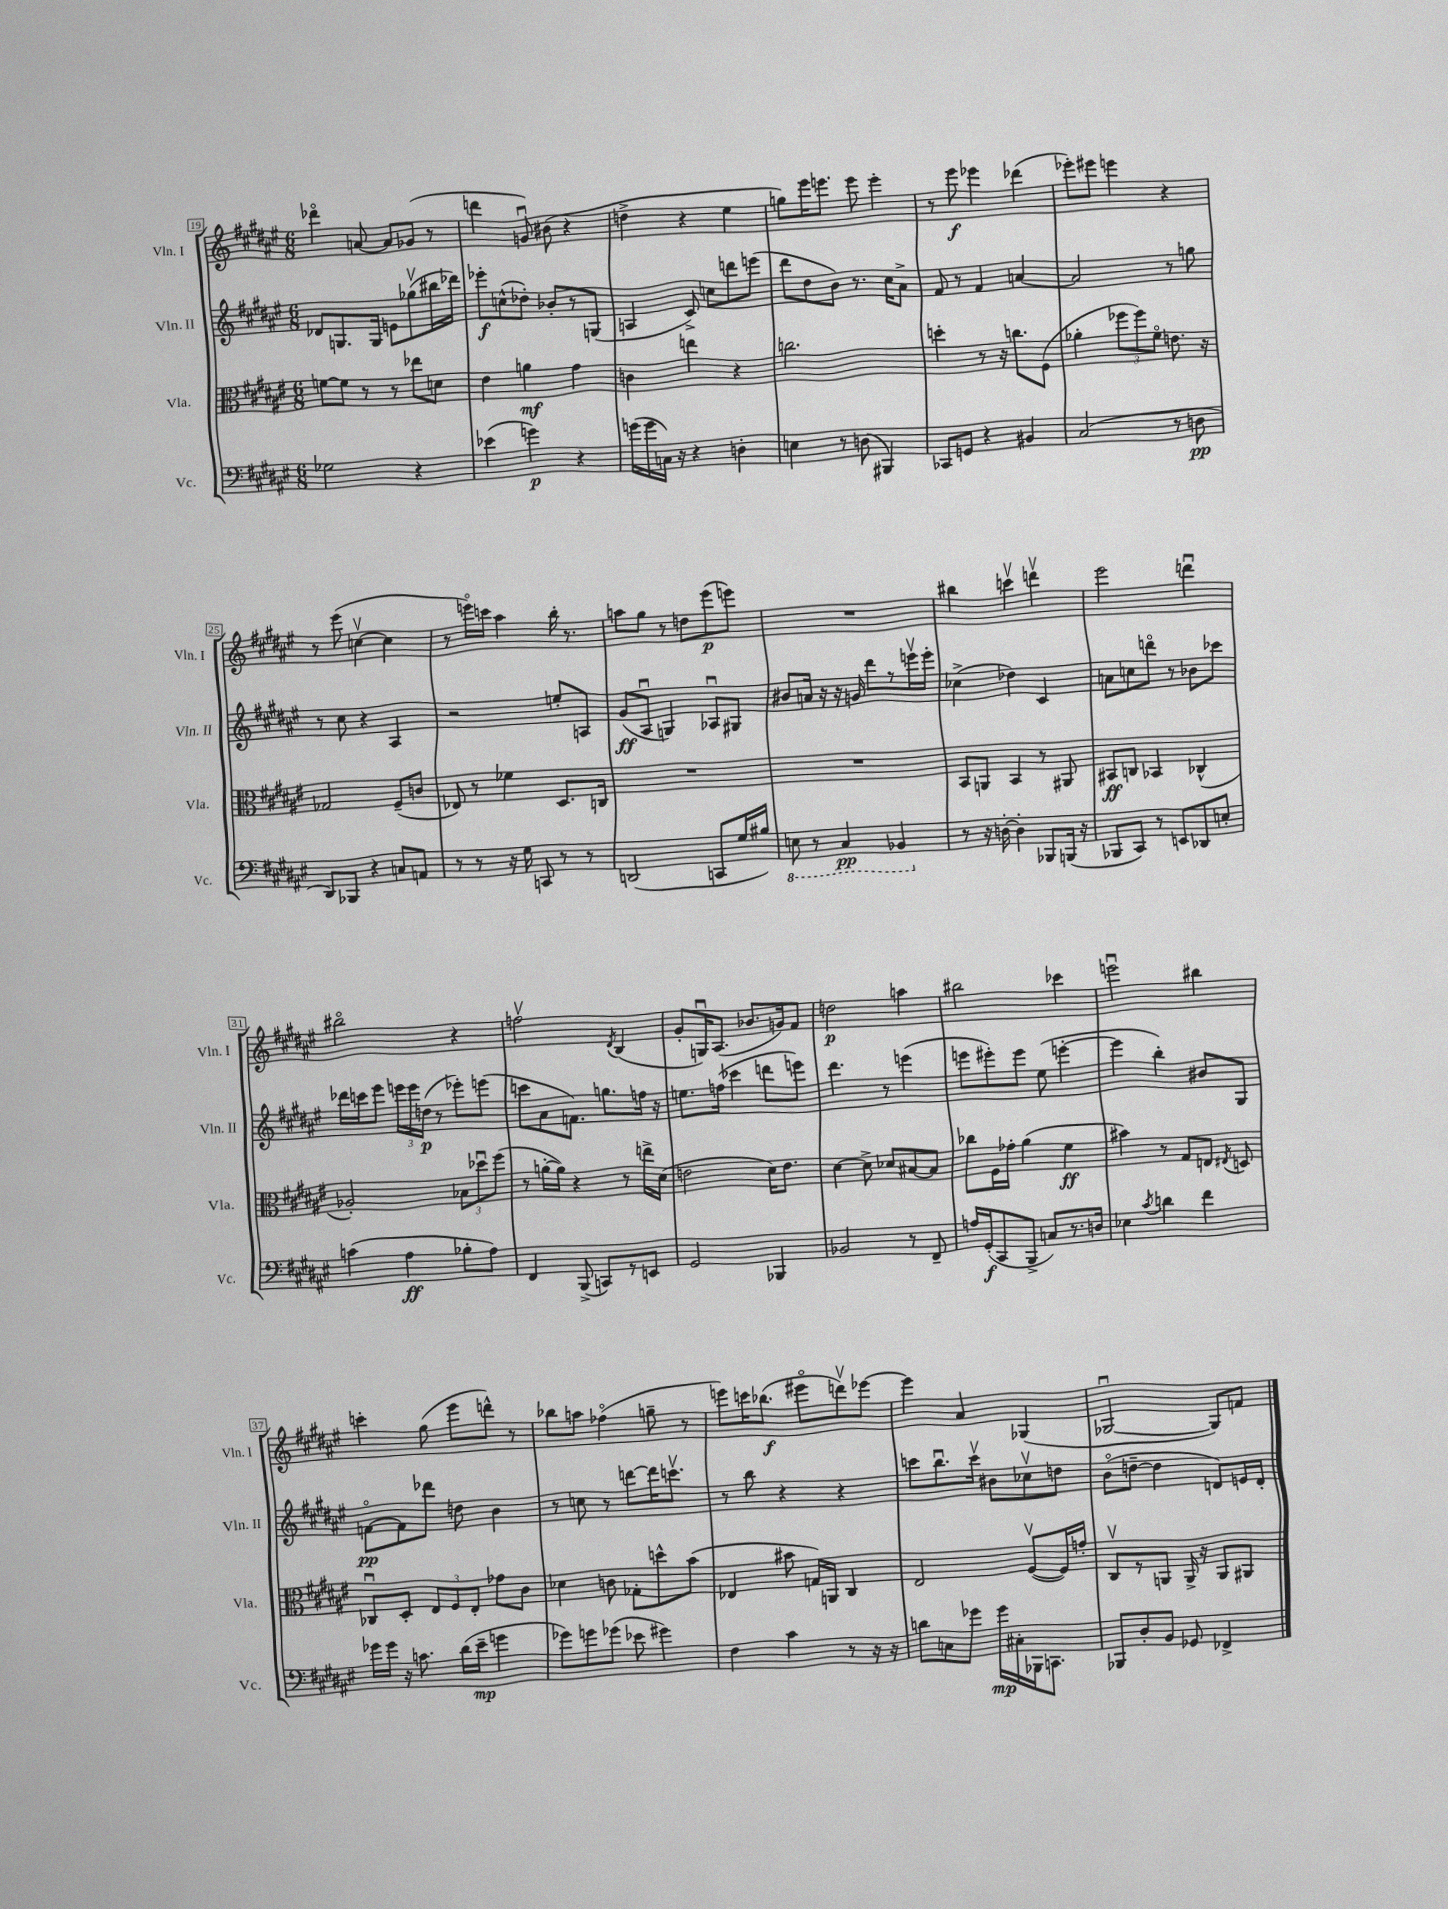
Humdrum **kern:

**kern	**dynam	**kern	**dynam	**kern	**dynam	**kern	**dynam
*part4	*part4	*part3	*part3	*part2	*part2	*part1	*part1
*staff4	*staff4	*staff3	*staff3	*staff2	*staff2	*staff1	*staff1
*I"Vc.	*	*I"Vla.	*	*I"Vln. II	*	*I"Vln. I	*
*I'Vc.	*	*I'Vla.	*	*I'Vln. II	*	*I'Vln. I	*
*clefF4	*	*clefC3	*	*clefG2	*	*clefG2	*
*k[f#c#g#d#a#e#]	*	*k[f#c#g#d#a#e#]	*	*k[f#c#g#d#a#e#]	*	*k[f#c#g#d#a#e#]	*
*M6/8	*	*M6/8	*	*M6/8	*	*M6/8	*
=19	=19	=19	=19	=19	=19	=19	=19
2G-X\	.	[8fn\L	.	8d-X/L	.	4ddd-X\	.
.	.	8f\J]	.	8.Gn/	.	.	.
.	.	8r	.	.	.	[8an/	.
.	.	.	.	16G/Jk	.	.	.
.	.	8r	.	8en\L	.	8a/L]	.
4r	.	8ee-X\L	.	(8gg-Xv\	.	(8g-X/J	.
.	.	8dn\J	.	16bb#X\L	.	8r	.
.	.	.	.	16ddd-X\JJ)	.	.	.
=20	=20	=20	=20	=20	=20	=20	=20
(4e-X\	.	4e#\	.	8eee-X'\L	f	4dddn\	.
.	.	.	.	(8ccn^^\	.	.	.
4gn\)	p	4an\	mf	8dd-X'\J)	.	8gnu/)	.
.	.	.	.	8b-X'/L	.	(8b#X\	.
4r	.	4g#\	.	8r	.	4r	.
.	.	.	.	(8Gn/J	.	.	.
=21	=21	=21	=21	=21	=21	=21	=21
(16gn\LL	.	4cn\	.	4An/	.	4ddn^\	.
16g\	.	.	.	.	.	.	.
16Cn\JJ)	.	.	.	.	.	.	.
16r	.	.	.	.	.	.	.
4r	.	4een\	.	8c#^/)	.	4r	.
.	.	.	.	8ccn\L	.	.	.
4Dn'\	.	4r	.	8dddn\	.	4ee#\	.
.	.	.	.	(8eeen\J	.	.	.
=22	=22	=22	=22	=22	=22	=22	=22
4En\	.	2.ccn\	.	8ddd#\L	.	8ggn\L)	.
.	.	.	.	8dd#\	.	16eee#\K	.
.	.	.	.	.	.	8.eeen\J	.
8r	.	.	.	8b\J)	.	.	.
(8Dn\	.	.	.	8.r	.	8eee\	.
4BBB#X/)	.	.	.	.	.	4eee'\	.
.	.	.	.	16cc#\KL	.	.	.
.	.	.	.	8a#^\J	.	.	.
=23	=23	=23	=23	=23	=23	=23	=23
8CC-X/L	.	4ddn'\	.	8f#/	.	8r	.
8GGn/J	.	.	.	8r	.	8eee#\	f
4r	.	8r	.	4f#/	.	4eee-X\	.
.	.	16r	.	.	.	.	.
.	.	8.ccn\L	.	.	.	.	.
4BB#X/	.	.	.	[4an/	.	(4ddd-X\	.
.	.	(8F#\J	.	.	.	.	.
=24	=24	=24	=24	=24	=24	=24	=24
(2C#/	.	4a-X'\	.	2a/]	.	8eee-X'\L)	.
.	.	.	.	.	.	8eee#X\J	.
.	.	12ff-X\L	.	.	.	4eeen\	.
.	.	12ff-\)	.	.	.	.	.
.	.	12f#\J	.	.	.	.	.
8r	.	8.en\	.	8r	.	4r	.
8Dn\	pp	.	.	8ggn\	.	.	.
.	.	16r	.	.	.	.	.
!!LO:LB:g=z
=25	=25	=25	=25	=25	=25	=25	=25
8DD#/L)	.	2G-X/	.	8r	.	8r	.
8BBB-X/J	.	.	.	8cc#\	.	(8eee#\	.
4r	.	.	.	4r	.	[4ccnv\	.
8Cn/L	.	(8F#~/L	.	4A#/	.	4cc\]	.
8AAn/J	.	8cn/J	.	.	.	.	.
=26	=26	=26	=26	=26	=26	=26	=26
8r	.	8E-X/)	.	2r	.	8r	.
8r	.	8r	.	.	.	16eeen\LL)	.
.	.	.	.	.	.	16cccn\JJ	.
16r	.	4f-X\	.	.	.	4aa#\	.
16G#\	.	.	.	.	.	.	.
8CCn/	.	.	.	.	.	.	.
8r	.	8.D#/L	.	8een'/L	.	16bb'\	.
.	.	.	.	.	.	8.r	.
8r	.	.	.	8An/J	.	.	.
.	.	16Cn/Jk	.	.	.	.	.
=27	=27	=27	=27	=27	=27	=27	=27
(2DDn/	.	2.r	.	(8g#/L	ff	8aan\L	.
.	.	.	.	8A#u/J	.	8gg#\J	.
.	.	.	.	4Gn/)	.	8r	.
.	.	.	.	.	.	8ddn\L	.
8CCn/L	.	.	.	8A-Xu/L	.	(8eee#\	p
16G#/L	.	.	.	8G#X/J	.	8eeen\J)	.
16B#X/JJ)	.	.	.	.	.	.	.
=28	=28	=28	=28	=28	=28	=28	=28
*8ba	*	*	*	*	*	*	*
8EEn\	.	2.r	.	8b#X/L	.	2.r	.
8r	.	.	.	16an/Jk	.	.	.
.	.	.	.	16r	.	.	.
4CC#/	pp	.	.	16r	.	.	.
.	.	.	.	16gn/	.	.	.
.	.	.	.	8ddd#\L	.	.	.
4BBB-X/	.	.	.	8r	.	.	.
.	.	.	.	16eeenv\L	.	.	.
.	.	.	.	16eee'\JJ	.	.	.
=29	=29	=29	=29	=29	=29	=29	=29
*X8ba	*	*	*	*	*	*	*
8r	.	8BB/L	.	(4cc-X^\	.	4bb#X\	.
16r	.	8AAn/J	.	.	.	.	.
[16Dn'\	.	.	.	.	.	.	.
4D'\]	.	4BB/	.	4dd-X\)	.	4cccnv\	.
8BBB-X/L	.	8r	.	4c#/	.	4dddnv\	.
(16BBBn/Jk	.	8AA#X/	.	.	.	.	.
16r	.	.	.	.	.	.	.
=30	=30	=30	=30	=30	=30	=30	=30
8BBB-X/L	.	8BB#X/L	ff	8an\L	.	2eee#\	.
8CC#/J)	.	8Cn/J	.	8ccn\	.	.	.
8r	.	4BB-X/	.	8dddn\J	.	.	.
8EEn/L	.	.	.	8r	.	.	.
8DD-X/	.	(4C-X^^/	.	8b-X\L	.	4dddnu\	.
8En'/J	.	.	.	8ccc-X\J	.	.	.
!!LO:LB:g=z
=31	=31	=31	=31	=31	=31	=31	=31
(4cn\	.	2A-X'/)	.	16ddd-X\LL	.	2bb#X\	.
.	.	.	.	16cccn\J	.	.	.
.	.	.	.	8eee#\J	.	.	.
4A#\	ff	.	.	24eeen\LL	.	.	.
.	.	.	.	24eee\	.	.	.
.	.	.	.	(24ddn\JJ	p	.	.
.	.	.	.	8r	.	.	.
8B-X'\L	.	12B-X\L	.	8eee-X'\L)	.	4r	.
.	.	12dd-Xu\	.	.	.	.	.
8A#\J)	.	.	.	(8eeen\J	.	.	.
.	.	(12ff#\J	.	.	.	.	.
=32	=32	=32	=32	=32	=32	=32	=32
4FF#/	.	8r	.	8cccn\L	.	2ffnv\	.
.	.	[16an'\LL	.	8a#\	.	.	.
.	.	16a\JJ])	.	.	.	.	.
(8BBB^/	.	4r	.	8.fn\J)	.	.	.
8CCn/L)	.	.	.	.	.	.	.
.	.	.	.	8.ggn\L	.	.	.
.	.	.	.	.	.	8qd#/	.
8r	.	8r	.	.	.	(4B/	.
8EEn/J	.	16een^\LL	.	16ffn\Jk	.	.	.
.	.	(16d#\JJ	.	16r	.	.	.
=33	=33	=33	=33	=33	=33	=33	=33
2GG#/	.	2en\	.	8.een\L	.	8g#'/L	.
.	.	.	.	.	.	16Gnu/K)	.
.	.	.	.	(16ffn\Jk	.	(8.A#/J	.
.	.	.	.	4ccc-X\	.	.	.
.	.	.	.	.	.	8.b-X/L	.
4BBB-X/	.	16d#\KL)	.	8dddn\L	.	.	.
.	.	8.e\J	.	.	.	16gn/k)	.
.	.	.	.	8eeen\J)	.	8f#/J	.
=34	=34	=34	=34	=34	=34	=34	=34
2BB-X/	.	[4d#\	.	4.ddd#\	.	2ddn\	p
.	.	8d#^\]	.	.	.	.	.
.	.	8d-X/L	.	8r	.	.	.
8r	.	[8B#X/	.	(4eeen\	.	4aan\	.
8FF#~/	.	8B#/J]	.	.	.	.	.
=35	=35	=35	=35	=35	=35	=35	=35
16An/LL	.	8cc-X\L	.	8eeen\L	.	2bb#X\	.
(16GG#'/J	f	.	.	.	.	.	.
8CC#/	.	16F#\L	.	8eee#X'\)	.	.	.
.	.	16g-X'\JJ	.	.	.	.	.
8BBB^/J	.	(4a#\	.	8eee#\J	.	.	.
8Cn/L)	.	.	.	(8ee#\	.	.	.
8.r	.	4f#\	ff	[4eeen'\	.	4ccc-X\	.
16Dn/Jk	.	.	.	.	.	.	.
=36	=36	=36	=36	=36	=36	=36	=36
4E-X\	.	4b#X\)	.	4eee\]	.	2eeenu\	.
8qc#/	.	.	.	.	.	.	.
4dn\	.	8r	.	4bb'\)	.	.	.
.	.	8G#/L	.	.	.	.	.
4f#\	.	8En/J	.	8b#X/L	.	4bb#X\	.
.	.	8qE#X/	.	.	.	.	.
.	.	8Dn/	.	8G#/J	.	.	.
!!LO:LB:g=z
=37	=37	=37	=37	=37	=37	=37	=37
16g-X\LL	.	8C-Xu/L	.	[8fn\L	pp	4cccn'\	.
16g-\JJ	.	.	.	.	.	.	.
16r	.	8D#'/J	.	8f\]	.	.	.
8.cn\	.	.	.	.	.	.	.
.	.	12E#/L	.	8ddd-X\J	.	(8gg#\	.
.	.	12F#/	.	.	.	.	.
(16d#\LL	.	.	.	8ddn\	.	8eee#\L	.
.	.	12E#'/J	.	.	.	.	.
16e#~\JJ	mp	.	.	.	.	.	.
4gn\	.	8g-X\L	.	4b\	.	8dddn^^\J)	.
.	.	8c#\J	.	.	.	8r	.
=38	=38	=38	=38	=38	=38	=38	=38
8g-X\L)	.	4d-X\	.	8r	.	8bb-X\L	.
8gn\	.	.	.	8ccn\	.	8aan\J	.
(8g-X\J	.	8cn\	.	8r	.	(4ff-X\	.
8e-X\	.	8G-X'\L	.	[8dddn\L	.	.	.
4g#X\)	.	8ddn^^\	.	16ddd\K]	.	8ggn~\	.
.	.	.	.	8.cccnv\J	.	.	.
.	.	(8b\J	.	.	.	8r	.
=39	=39	=39	=39	=39	=39	=39	=39
4F#\	.	4E-X/	.	8r	.	8eeen\L)	.
.	.	.	.	8bb\	.	16cccn\K	.
.	.	.	.	.	.	(8.bb-X\J	f
4c#\	.	8b#X\	.	4r	.	.	.
.	.	16Gn/LL)	.	.	.	8eee#X\L	.
.	.	16AAn/JJ	.	.	.	.	.
8r	.	4C#/	.	4r	.	8dddnv\)	.
16r	.	.	.	.	.	[8eee-X\J	.
16r	.	.	.	.	.	.	.
=40	=40	=40	=40	=40	=40	=40	=40
8dn\L	.	2E#/	.	8cccn\L	.	4eee-\]	.
8Cn\	.	.	.	8.bbu\	.	.	.
8g-X\J	.	.	.	.	.	4a#/	.
.	.	.	.	16cccv\Jk	.	.	.
16g-\LL	mp	.	.	8b#X\L	.	.	.
16C#X'\	.	.	.	.	.	.	.
16BBB-X\J	.	([8F#v/L	.	8cc-Xv\	.	(4G-X/	.
8.CCn\J	.	.	.	.	.	.	.
.	.	16F#/L])	.	8ddn\J	.	.	.
.	.	16gn'/JJ	.	.	.	.	.
=41	=41	=41	=41	=41	=41	=41	=41
8BBB-X/L	.	8C#v/L	.	(8b\L	.	[2G-Xu/	.
8D#'/	.	8r	.	[8ddn~\J	.	.	.
8BB/J	.	8AAn/J	.	4dd\]	.	.	.
8GG-X/	.	16AA^/	.	.	.	.	.
.	.	16r	.	.	.	.	.
4FF-X^/	.	8AA/L	.	8dn/L)	.	8G-/L])	.
.	.	8AA#X/J	.	16en/L	.	8fn/J	.
.	.	.	.	16d'/JJ	.	.	.
==	==	==	==	==	==	==	==
*-	*-	*-	*-	*-	*-	*-	*-
